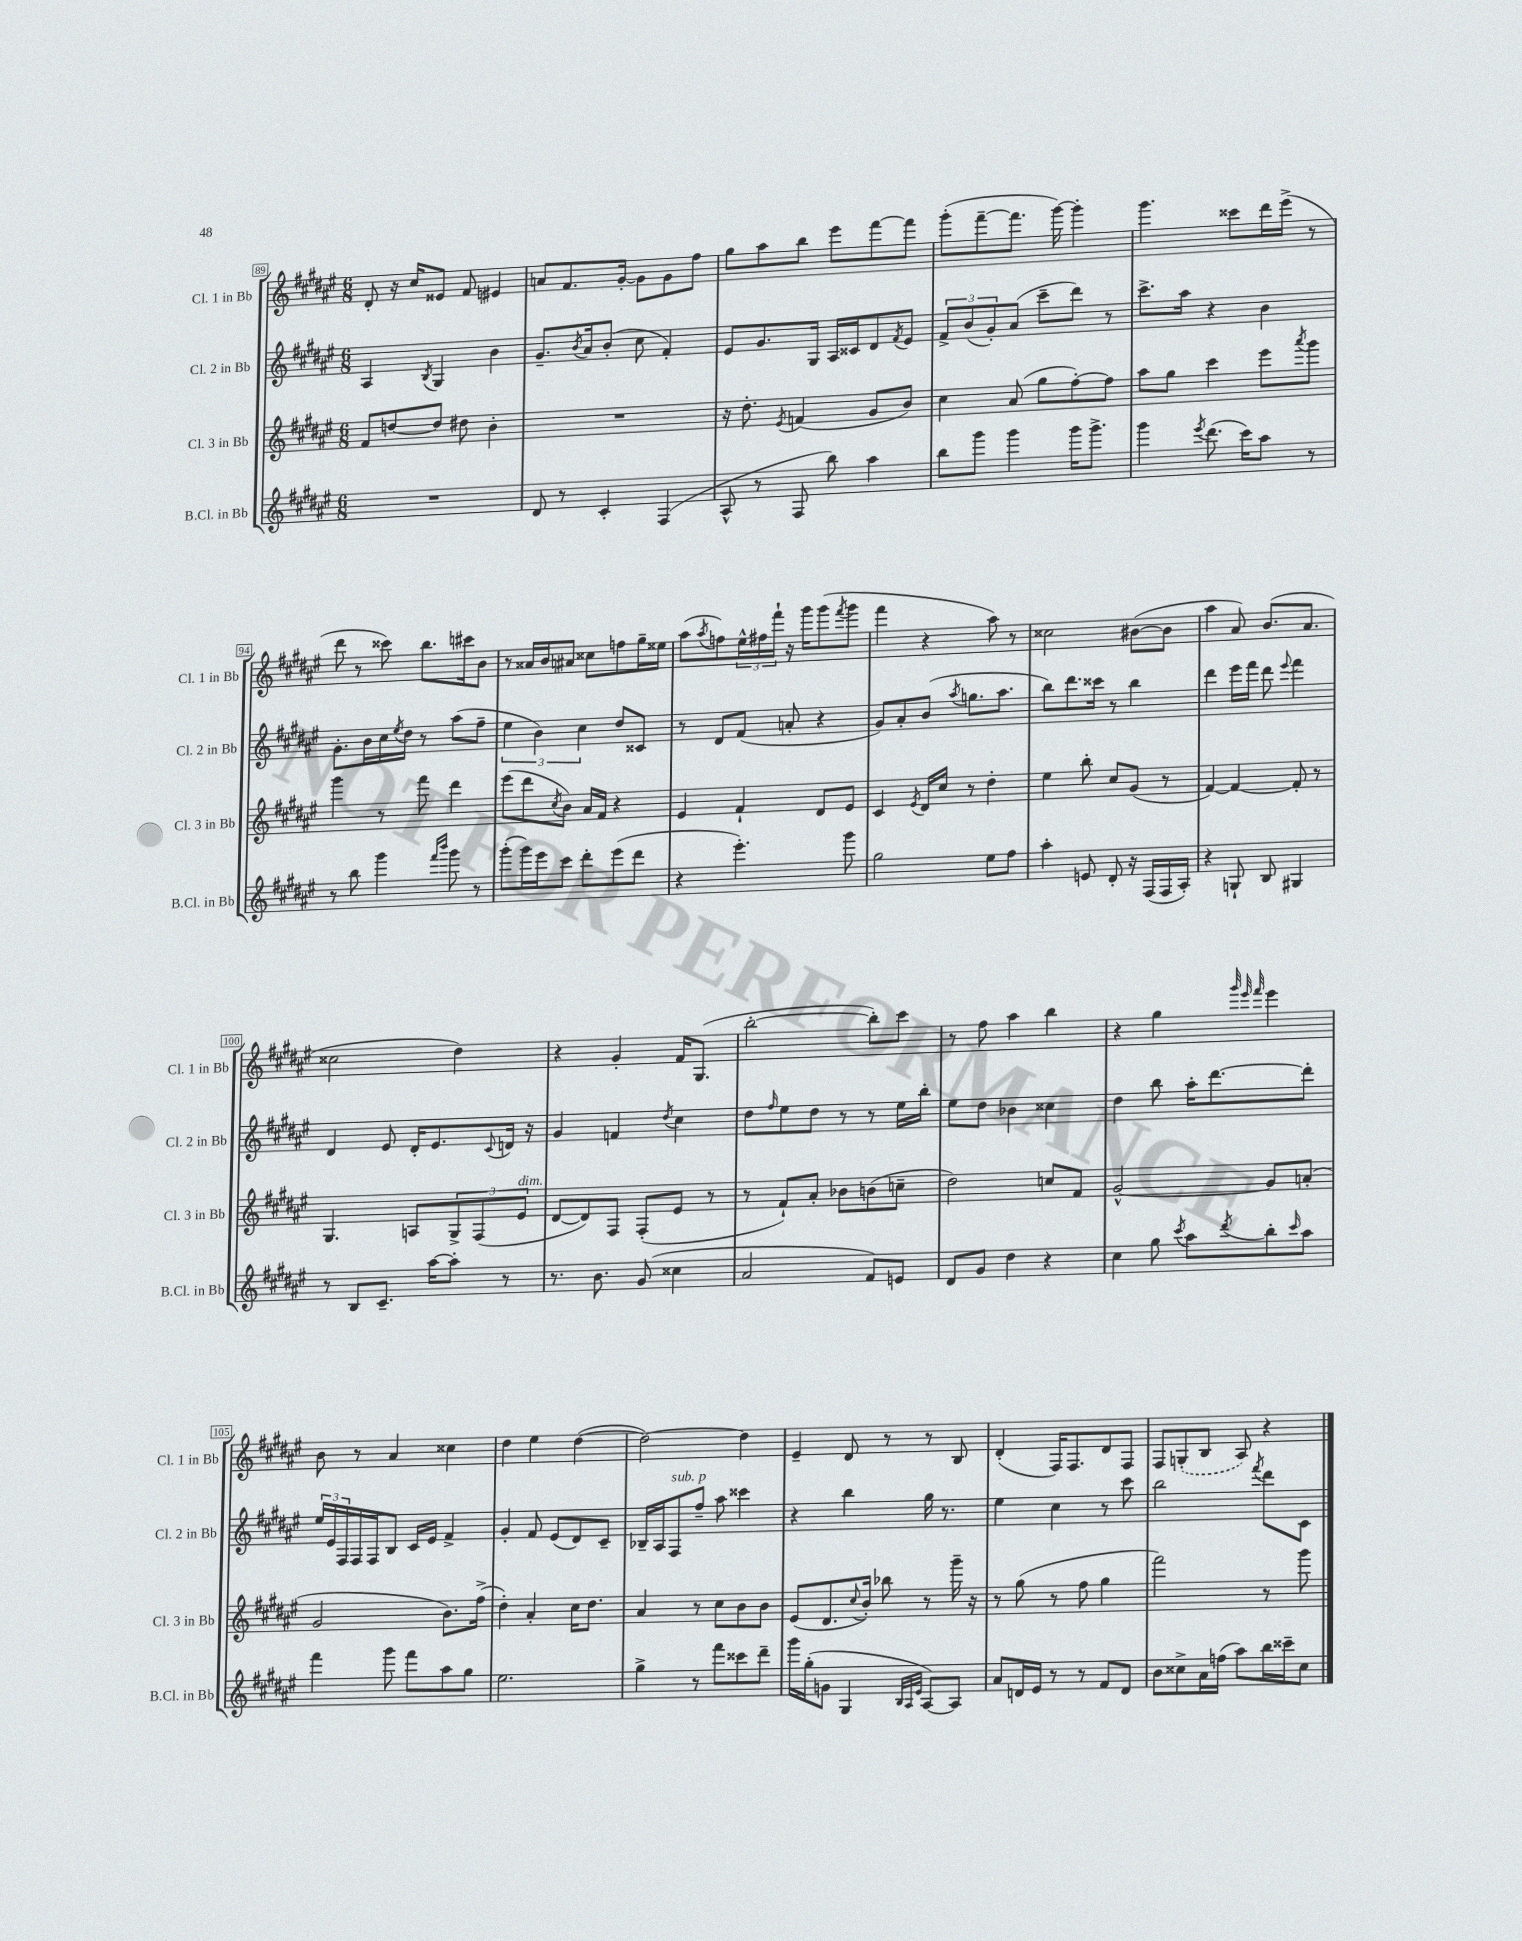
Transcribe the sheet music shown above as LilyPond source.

<<
\new StaffGroup <<
\new Staff = "s0" \with { instrumentName = "Cl. 1 in Bb" shortInstrumentName = "Cl. 1 in Bb" } {
    \clef treble \key fis \major \numericTimeSignature \time 6/8
    dis'8-. r16 cis''16 eisis'8 fis'8 eis'4 |
    a'8 fis'8. gis'16~-. gis'8 gis'8 fis''8 |
    gis''8 ais''8 b''8 eis'''8 fis'''8~ fis'''8 |
    gis'''8-.( fis'''8~-- fis'''8. gis'''16~) gis'''4-. |
    gis'''4. cisis'''8 dis'''16 eis'''16->( r8 |
    dis'''8 r8 cisis'''8) b''8. cis'''16 b'8 |
    r8 aisis'16 b'16 ais'8 cisis''8 f''8 gis''16-- eisis''16 |
    ais''8( \acciaccatura { ais''8 } f''8) \tuplet 3/2 { eis''16-^ fis''16 fis'''16-! } r16 gis'''16 gis'''8( \acciaccatura { fis'''8 } gis'''8 |
    fis'''4 r4 ais''8) r8 |
    cisis''2 bis'8~( bis'8 |
    ais''4 ais'8) b'8.( ais'8. |
    cisis''2 dis''4) |
    r4 gis'4-. fis'16 gis8.( |
    b''2~-. b''8-.) cis'''8 |
    r8 fis''8 ais''4 b''4 |
    r4 gis''4 \grace { gis'''32 eis'''32 fis'''32 } eis'''4 |
    b'8 r8 ais'4 cisis''4 |
    dis''4 eis''4 dis''4~( |
    dis''2~) dis''4 |
    eis'4-- dis'8 r8 r8 b8 |
    dis'4-.( fis16) fis8. dis'8 fis8 |
    fis8 \once \slurDashed g8-.( b8 ais8) r4 \bar "|." |
}
\new Staff = "s1" \with { instrumentName = "Cl. 2 in Bb" shortInstrumentName = "Cl. 2 in Bb" } {
    \clef treble \key fis \major \numericTimeSignature \time 6/8
    ais4 \acciaccatura { b8 } gis4 b'4 |
    gis'8.-- \acciaccatura { b'8 } ais'16 b'8-.( cis''8 fis'4-.) |
    eis'8 gis'8. gis16 ais16 cisis'16 dis'8 \acciaccatura { fis'8 } eis'8 |
    \tuplet 3/2 { fis'8-> b'8( gis'8-.) } ais'8( cis'''8-- dis'''8) r8 |
    cis'''8.-> ais''16 r4 b'4 |
    gis'8.-. b'16 cis''16 \acciaccatura { eis''8 } dis''16 r8 ais''8( fis''8-- |
    \tuplet 3/2 { eis''4 b'4) cis''4 } dis''8 cisis'8 |
    r8 dis'8 fis'8( a'8-. r4 |
    gis'8) ais'8-. b'8( \acciaccatura { ais''8 } g''8. ais''8. |
    b''8) dis'''8. cisis'''16 r8 b''4 |
    dis'''4 eis'''16 fis'''16 dis'''8 \appoggiatura { eis'''8 } fis'''4 |
    dis'4 eis'8 dis'16-. eis'8. \appoggiatura { cis'8 } d'16 r16 |
    gis'4 f'4 \acciaccatura { dis''8 } cis''4 |
    dis''8 \grace { fis''16 } eis''8 dis''8 r8 r8 eis''16 b''16-. |
    eis''8 dis''8 bes'4 cisis''4 |
    dis''4 b''8 ais''16-. dis'''8.~ dis'''8-. |
    \tuplet 3/2 { eis''16 eis'16 fis16 } fis16 fis16 b8 cis'16 eis'16 fis'4-> |
    gis'4-. fis'8 eis'8( dis'8) cis'8-- |
    bes16-- ais16 fis8^\markup { \italic "sub. p" } fis''8-- ais''8 cisis'''4 |
    r4 b''4 gis''16 r8. |
    eis''4 cis''4 r8 cis'''8 |
    b''2 \acciaccatura { fis'''8 } dis'''8 cis'8 \bar "|." |
}
\new Staff = "s2" \with { instrumentName = "Cl. 3 in Bb" shortInstrumentName = "Cl. 3 in Bb" } {
    \clef treble \key fis \major \numericTimeSignature \time 6/8
    fis'8 d''8~ d''8 dis''8 b'4-. |
    R2. |
    r16 dis''8.-. \acciaccatura { eis'8 } f'4( gis'8 b'8) |
    cis''4 ais'8( gis''8 fis''8~-.) fis''8 |
    ais''8 gis''8 cis'''4 eis'''8 \acciaccatura { ais'''8 } gis'''8 |
    gis'''4 r8 fis'''8 dis'''4 |
    eis'''8( dis'''8 \acciaccatura { cis''8 } b'8) ais'16 fis'16 r4 |
    eis'4 fis'4-! dis'8 eis'8 |
    cis'4 \acciaccatura { eis'8 } dis'16 cis''16 r8 dis''4-. |
    eis''4 b''8-. cis''8 gis'8( r8 |
    fis'4~) fis'4~ fis'8-. r8 |
    gis4. a8 \tuplet 3/2 { gis8-> fis8( eis'8^\markup { \italic "dim." } } |
    dis'8~ dis'8) fis8 fis8-.( eis'8 r8 |
    r8 fis'8-!) ais'8-. bes'8 b'8( c''8-- |
    dis''2) c''8 fis'8 |
    gis'2~-^ gis'8 a'8-.( |
    gis'2 b'8.) fis''16->( |
    dis''4-.) ais'4-. cis''16 dis''8. |
    ais'4 r8 cis''8 b'8 b'8 |
    eis'8( dis'8. \appoggiatura { cis''8 } b'16-.) bes''8 r8 gis'''16-- r16 |
    r8 gis''8( r8 fis''8 gis''4 |
    fis'''2) r8 gis'''8 \bar "|." |
}
\new Staff = "s3" \with { instrumentName = "B.Cl. in Bb" shortInstrumentName = "B.Cl. in Bb" } {
    \clef treble \key fis \major \numericTimeSignature \time 6/8
    R2. |
    dis'8 r8 cis'4-. fis4( |
    ais8-^ r8 fis8 b''8) ais''4 |
    b''8 gis'''8 gis'''4 gis'''16 gis'''8.-> |
    gis'''4 \acciaccatura { eis'''8 } dis'''8.( cis'''16) ais''8 r8 |
    r8 b''8 gis'''4 \grace { fis'''16 b'''16 } gis'''8 r8 |
    gis'''8-.( gis'''16) eis'''16 cis'''8 dis'''8-. eis'''8( dis'''8 |
    r4 eis'''4.-.) gis'''8 |
    gis''2 eis''8 fis''8 |
    ais''4-. e'8 dis'8-. r16 fis16( fis16 ais16-.) |
    r4 g8-! b8 gis4 |
    r8 b8 cis'8.-- ais''16~ ais''8-. r8 |
    r8. b'8. gis'8( cisis''4 |
    ais'2 fis'8) e'8 |
    dis'8 gis'8 dis''4 r4 |
    cis''4 gis''8 \acciaccatura { cis'''8 } ais''8 \acciaccatura { dis'''8 } b''8-. \grace { cis'''16 } ais''8 |
    fis'''4 gis'''8 fis'''8 ais''8 gis''8 |
    eis''2. |
    gis''4-> r8 fis'''8 cisis'''8 dis'''8-- |
    gis'''16 gis''16-.( g'8 gis4 \grace { b32 ais32 eis'32 } ais8~) ais8 |
    ais'8 d'16 eis'16 r8 r8 fis'8 d'8 |
    b'8 cisis''8-> ais'16 f''16( ais''8) b''16 cisis'''16-- cisis''8 \bar "|." |
}
>>
>>
\layout { \context { \Score currentBarNumber = #89 \override BarNumber.stencil = #(make-stencil-boxer 0.1 0.3 ly:text-interface::print) } }
